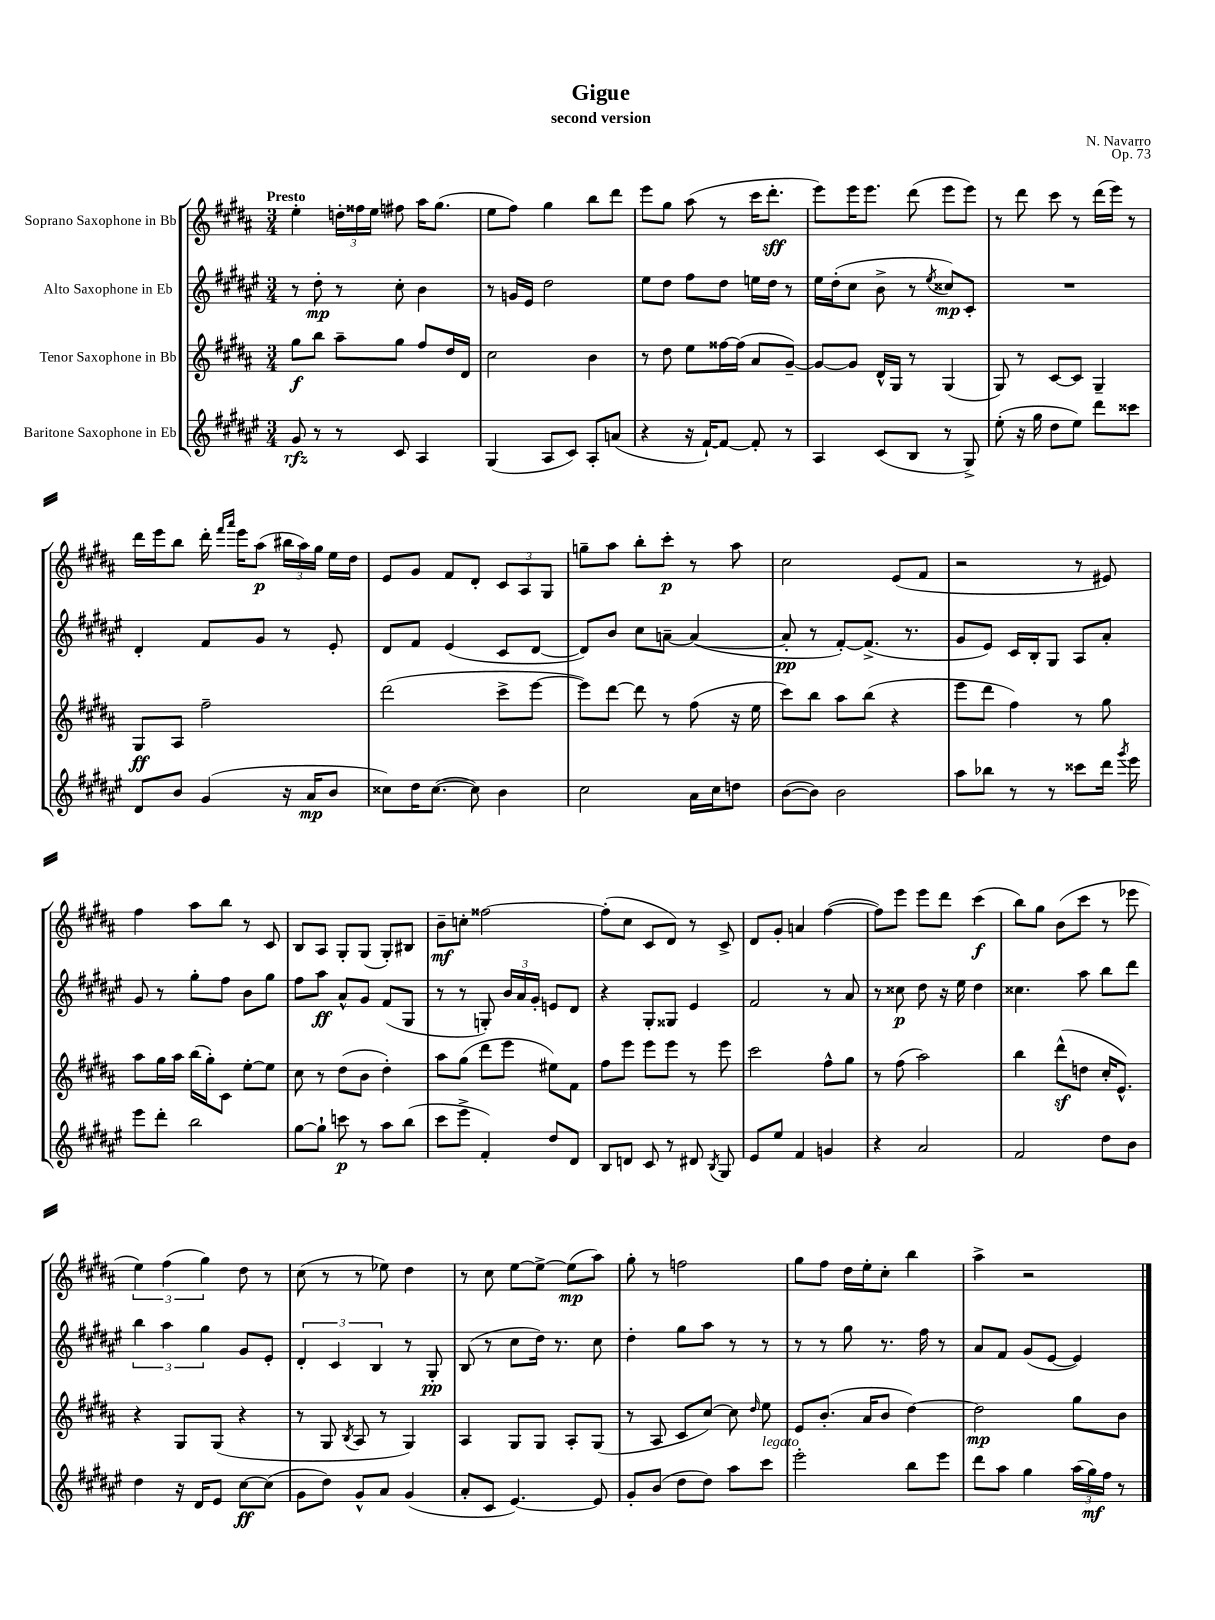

**kern	**kern	**kern	**kern
*staff4	*staff3	*staff2	*staff1
*clefG2	*clefG2	*clefG2	*clefG2
*k[f#c#g#d#a#e#]	*k[f#c#g#d#a#]	*k[f#c#g#d#a#e#]	*k[f#c#g#d#a#]
*M3/4	*M3/4	*M3/4	*M3/4
8g#/	8gg#\L	8r	4ee'\
8r	8bb\J	8dd#'\	.
8r	8aa#~\L	8r	24dd'\LL
.	.	.	24ff##\
.	.	.	24ee\JJ
8c#/	8gg#\J	8cc#'\	8ff#\
4A#/	8ff#/L	4b\	16aa#\LK
.	.	.	(8.gg#\J
.	16dd#/L	.	.
.	16d#/JJ	.	.
=	=	=	=
(4G#/	2cc#\	8r	8ee\L
.	.	16g/LL	8ff#\J)
.	.	16e#/JJ	.
8A#/L	.	2dd#\	4gg#\
8c#/J)	.	.	.
8A#'/L	4b\	.	8bb\L
(8a/J	.	.	8ddd#\J
=	=	=	=
4r	8r	8ee#\L	8eee\L
.	8dd#\	8dd#\J	8gg#\J
16r	8ee\L	8ff#\L	(8aa#\
[16f#`/LK)	.	.	.
8f#/_J	[16ff##\L	8dd#\J	8r
.	(16ff##\]JJ	.	.
8f#'/]	8a#/L	16ee\LL	16ccc#\LK
.	.	16dd#\JJ	8.ddd#'\J
8r	[8g#~/J)	8r	.
=	=	=	=
4A#/	8g#/_L	16ee#\LL	8eee\L)
.	.	(16dd#'\J	.
.	8g#/]J	8cc#\J	16eee\K
.	.	.	8.eee\J
(8c#/L	16d#^^/LL	8b^\	.
.	16G#/JJ	.	.
8B/J	8r	8r	(8ddd#\
.	.	8qee#/	.
8r	(4G#/	8cc##/L)	8eee\L
8G#^/)	.	8c#'/J	8eee\J)
=	=	=	=
(8ee#'\	8G#/)	2.r	8r
16r	8r	.	8ddd#\
16gg#\	.	.	.
8dd#\L	[8c#/L	.	8ccc#\
8ee#\J)	8c#/]J	.	8r
8ddd#\L	4G#~/	.	(16ddd#\LL
.	.	.	16eee\JJ)
8ccc##\J	.	.	8r
=	=	=	=
8d#/L	8G#/L	4d#'/	16ddd#\LL
.	.	.	16eee\J
8b/J	8A#/J	.	8bb\J
(4g#/	2ff#~\	8f#/L	16ddd#'\
.	.	.	16qqfff#/LL
.	.	.	16qqaaa#/JJ
.	.	.	16eee\LK
.	.	8g#/J	(8aa#\J
16r	.	8r	24bb#\LL
.	.	.	24aa#\)
16a#/LK	.	.	.
.	.	.	24gg#\JJ
8b/J	.	8e#'/	16ee\LL
.	.	.	16dd#\JJ
=	=	=	=
8cc##\L)	(2ddd#\	8d#/L	8e/L
16dd#\K	.	8f#/J	8g#/J
([8.cc##\J	.	.	.
.	.	(4e#/	8f#/L
8cc##\])	.	.	8d#'/J
4b\	8ccc#^\L	8c#/L	12c#/L
.	.	.	12A#/
.	[8eee\J	[8d#/J	.
.	.	.	12G#/J
=	=	=	=
2cc#\	8eee\]L)	8d#/]L)	8gg~\L
.	[8ddd#\J	8b/J	8aa#\J
.	8ddd#\]	8cc#\L	8bb'\L
.	8r	[8a~\J	8ccc#'\J
16a#\LL	(8ff#\	(4a/_	8r
16cc#\J	.	.	.
8dd\J	16r	.	8aa#\
.	16ee\	.	.
=	=	=	=
([8b\L	8ccc#\L)	8a'/]	2cc#\
8b\]J)	8bb\J	8r	.
2b\	8aa#\L	[8f#'/L)	.
.	(8bb\J	(8.f#^/]J	.
.	4r	.	(8e/L
.	.	8.r	.
.	.	.	8f#/J
=	=	=	=
8aa#\L	8eee\L	8g#/L	2r
8bb-\J	8ddd#\J	8e#/J)	.
8r	4ff#\)	16c#/LL	.
.	.	16B'/J	.
8r	.	8G#/J	.
8ccc##\L	8r	8A#/L	8r
16ddd#\Jk	8gg#\	8a#'/J	8e#/)
8qggg#/	.	.	.
16eee#\	.	.	.
=	=	=	=
8eee#\L	8aa#\L	8g#/	4ff#\
8ddd#'\J	16gg#\L	8r	.
.	16aa#\JJ	.	.
2bb\	(16bb\LL	8gg#'\L	8aa#\L
.	16gg#'\J)	.	.
.	8c#\J	8ff#\J	8bb\J
.	[8ee'\L	8b\L	8r
.	8ee\]J	8gg#\J	8c#/
=	=	=	=
[8gg#\L	8cc#\	8ff#\L	8B/L
8gg#`\]J	8r	8aa#\J	8A#/J
8ccc\	(8dd#\L	8a#^^/L	8G#'/L
8r	8b\J	8g#/J	(8G#/J
8aa#\L	4dd#'\)	(8f#/L	8G#'/L)
(8bb\J	.	8G#/J	8B#/J
=	=	=	=
8ccc#\L	8aa#\L	8r	8b~\L
8eee#^\J	(8gg#\J	8r	8cc'\J
4f#'/)	8ddd#\L	8G'/)	[2ff##\
.	8eee\J	24b/LL	.
.	.	24a#/	.
.	.	24g#'/JJ	.
8dd#/L	8ee#\L)	8e/L	.
8d#/J	8f#\J	8d#/J	.
=	=	=	=
8B/L	8ff#\L	4r	(8ff##'\]L
8d/J	8eee\J	.	8cc#\J
8c#/	8eee\L	8G#'/L	8c#/L
8r	8eee\J	8G##/J	8d#/J)
8d#/	8r	4e#/	8r
8qB/	.	.	.
8G#/	8eee\	.	8c#^/
=	=	=	=
8e#/L	2ccc#\	2f#/	8d#/L
8ee#/J	.	.	8g#'/J
4f#/	.	.	4a/
4g/	8ff#^^\L	8r	([4ff#\
.	8gg#\J	8a#/	.
=	=	=	=
4r	8r	8r	8ff#\]L)
.	(8ff#\	8cc##\	8eee\J
2a#/	2aa#\)	8dd#\	8eee\L
.	.	16r	8ddd#\J
.	.	16ee#\	.
.	.	4dd#\	(4ccc#\
=	=	=	=
2f#/	4bb\	4.cc##\	8bb\L)
.	.	.	8gg#\J
.	(8ddd#^^\L	.	(8b\L
.	8dd\J	8aa#\	8ccc#\J
8dd#\L	16cc#'/LK	8bb\L	8r
.	8.e^^/J)	.	.
8b\J	.	8ddd#\J	8eee-\
=	=	=	=
4dd#\	4r	6bb\	6ee\)
.	.	6aa#\	(6ff#\
16r	8G#/L	.	.
16d#/LK	.	.	.
.	.	6gg#\	6gg#\)
8e#/J	(8G#/J	.	.
[8cc#\L	4r	8g#/L	8dd#\
(8cc#\]J	.	8e#'/J	8r
=	=	=	=
8g#\L	8r	6d#'/	(8cc#\
8dd#\J)	8G#/	.	8r
.	.	6c#/	.
.	8qB/	.	.
8g#^^/L	8A#/	.	8r
.	.	6B/	.
8a#/J	8r	.	8ee-\)
(4g#/	4G#/)	8r	4dd#\
.	.	8G#'/	.
=	=	=	=
8a#'/L	4A#/	(8B/	8r
8c#/J	.	8r	8cc#\
[4.e#/)	8G#/L	8cc#\L	[8ee\L
.	8G#/J	16dd#\Jk)	8ee^\_J
.	.	8.r	.
.	8A#'/L	.	(8ee\]L
8e#/]	(8G#/J	8cc#\	8aa#\J)
=	=	=	=
8g#'/L	8r	4dd#'\	8gg#'\
(8b/J	8A#/	.	8r
8dd#\L	8c#/L	8gg#\L	2ff\
8dd#\J)	[8cc#/J)	8aa#\J	.
8aa#\L	8cc#\]	8r	.
.	16qqdd#/	.	.
8ccc#\J	8ee\	8r	.
=	=	=	=
2eee#'\	8e/L	8r	8gg#\L
.	(8.b'/J	8r	8ff#\J
.	.	8gg#\	16dd#\LL
.	16a#/LK	.	16ee'\J
.	8b/J	8.r	8cc#'\J
8bb\L	[4dd#\)	.	4bb\
.	.	16ff#\	.
8eee#\J	.	8r	.
=	=	=	=
8ddd#\L	2dd#\]	8a#/L	4aa#^\
8aa#\J	.	8f#/J	.
4gg#\	.	(8g#/L	2r
.	.	[8e#/J	.
(24aa#\LL	8gg#\L	4e#/])	.
24gg#\)	.	.	.
24ff#\JJ	.	.	.
8r	8b\J	.	.
==	==	==	==
*-	*-	*-	*-
